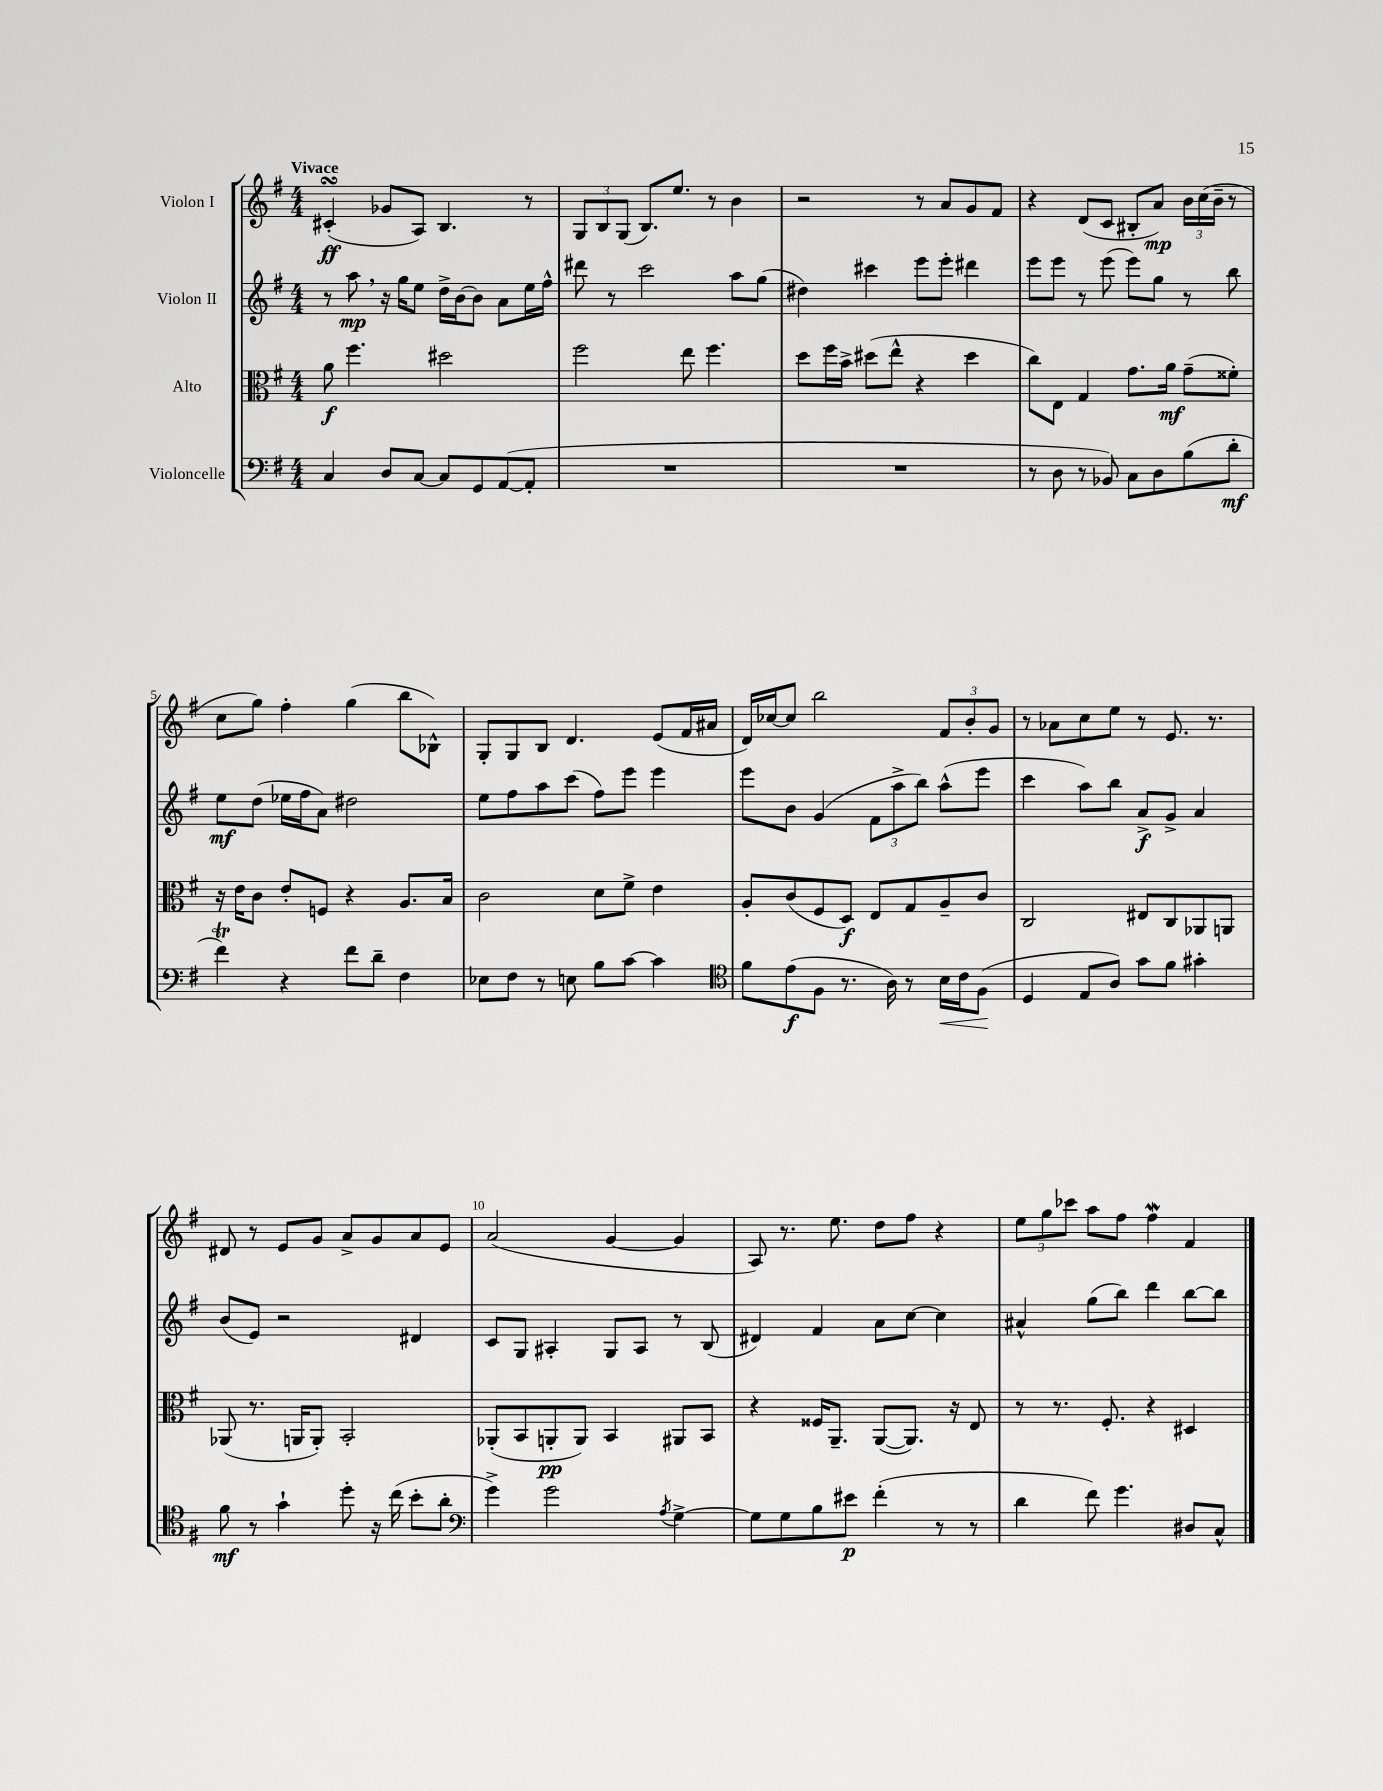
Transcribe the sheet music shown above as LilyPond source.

<<
\new StaffGroup <<
\new Staff = "s0" \with { instrumentName = "Violon I" } {
    \clef treble \key g \major \numericTimeSignature \time 4/4 \tempo "Vivace"
    cis'4-.\turn\ff( ges'8 a8) b4. r8 |
    \tuplet 3/2 { g8 b8 g8( } b8.) e''8. r8 b'4 |
    r2 r8 a'8 g'8 fis'8 |
    r4 d'8( c'8 bis8-. a'8\mp) \tuplet 3/2 { b'16 c''16( b'16-- } r8 |
    c''8 g''8) fis''4-. g''4( b''8 bes8-^) |
    g8-. g8 b8 d'4. e'8( fis'16 ais'16 |
    d'16) ces''16~ ces''8 b''2 \tuplet 3/2 { fis'8 b'8-. g'8 } |
    r8 aes'8 c''8 e''8 r8 e'8. r8. |
    dis'8 r8 e'8 g'8 a'8-> g'8 a'8 e'8 |
    a'2( g'4~ g'4 |
    a8) r8. e''8. d''8 fis''8 r4 |
    \tuplet 3/2 { e''8 g''8 ces'''8 } a''8 fis''8 fis''4\mordent fis'4 \bar "|." |
}
\new Staff = "s1" \with { instrumentName = "Violon II" } {
    \clef treble \key g \major \numericTimeSignature \time 4/4
    r8 a''8\mp \breathe r16 g''16 e''8 d''16-> b'16~ b'8 a'8 e''16 fis''16-^ |
    dis'''8 r8 c'''2 a''8 g''8( |
    dis''4) cis'''4 e'''8 e'''8-. dis'''4 |
    e'''8 e'''8 r8 e'''8( e'''8) g''8 r8 b''8 |
    e''8\mf d''8( ees''16 fis''16 a'8) dis''2 |
    e''8 fis''8 a''8 c'''8( fis''8) e'''8 e'''4 |
    e'''8 b'8 g'4( \tuplet 3/2 { fis'8 a''8-> b''8) } a''8-^( e'''8 |
    c'''4 a''8) b''8 a'8->\f g'8-> a'4 |
    b'8( e'8) r2 dis'4 |
    c'8 g8 ais4-. g8 ais8 r8 b8( |
    dis'4) fis'4 a'8 c''8~ c''4 |
    ais'4-^ g''8( b''8) d'''4 b''8~ b''8 \bar "|." |
}
\new Staff = "s2" \with { instrumentName = "Alto" } {
    \clef alto \key g \major \numericTimeSignature \time 4/4
    a'8\f fis''4. dis''2 |
    fis''2 e''8 fis''4. |
    d''8 fis''16 b'16-> dis''8( e''8-^ r4 dis''4 |
    c''8) e8 g4 g'8. a'16\mf g'8--( fisis'8-.) |
    r16 e'16 c'8 e'8-. f8 r4 a8. b16 |
    c'2 d'8 fis'8-> e'4 |
    a8-. c'8( fis8 d8\f) e8 g8 a8-- c'8 |
    c2 eis8 c8 aes,8 a,8 |
    aes,8( r8. a,16 a,8-.) b,2-. |
    aes,8-.( b,8 a,8-.\pp a,8) b,4 ais,8 b,8 |
    r4 fisis16 a,8.-- a,8~( a,8.) r16 e8 |
    r8 r8. fis8.-. r4 dis4 \bar "|." |
}
\new Staff = "s3" \with { instrumentName = "Violoncelle" } {
    \clef bass \key g \major \numericTimeSignature \time 4/4
    c4 d8 c8~ c8 g,8 a,8~( a,8-. |
    R1 |
    R1 |
    r8 d8 r8 bes,8) c8 d8 b8( d'8-.\mf |
    fis'4\trill) r4 fis'8 d'8-- fis4 |
    ees8 fis8 r8 e8 b8 c'8~ c'4 |
    \clef tenor fis'8 e'8\f( fis8 r8. a16) r8 b16\< c'16 fis8\!( |
    d4 e8 a8) g'8 fis'8 gis'4-. |
    fis'8\mf r8 g'4-! d''8-. r16 c''16( b'8-. a'8-. |
    \clef bass g'4->) g'2 \acciaccatura { a8 } g4~-> |
    g8 g8 b8 eis'8\p fis'4-.( r8 r8 |
    d'4 fis'8) g'4. dis8 c8-^ \bar "|." |
}
>>
>>
\layout { \context { \Score \override BarNumber.break-visibility = ##(#f #t #t) barNumberVisibility = #(every-nth-bar-number-visible 5) } }
